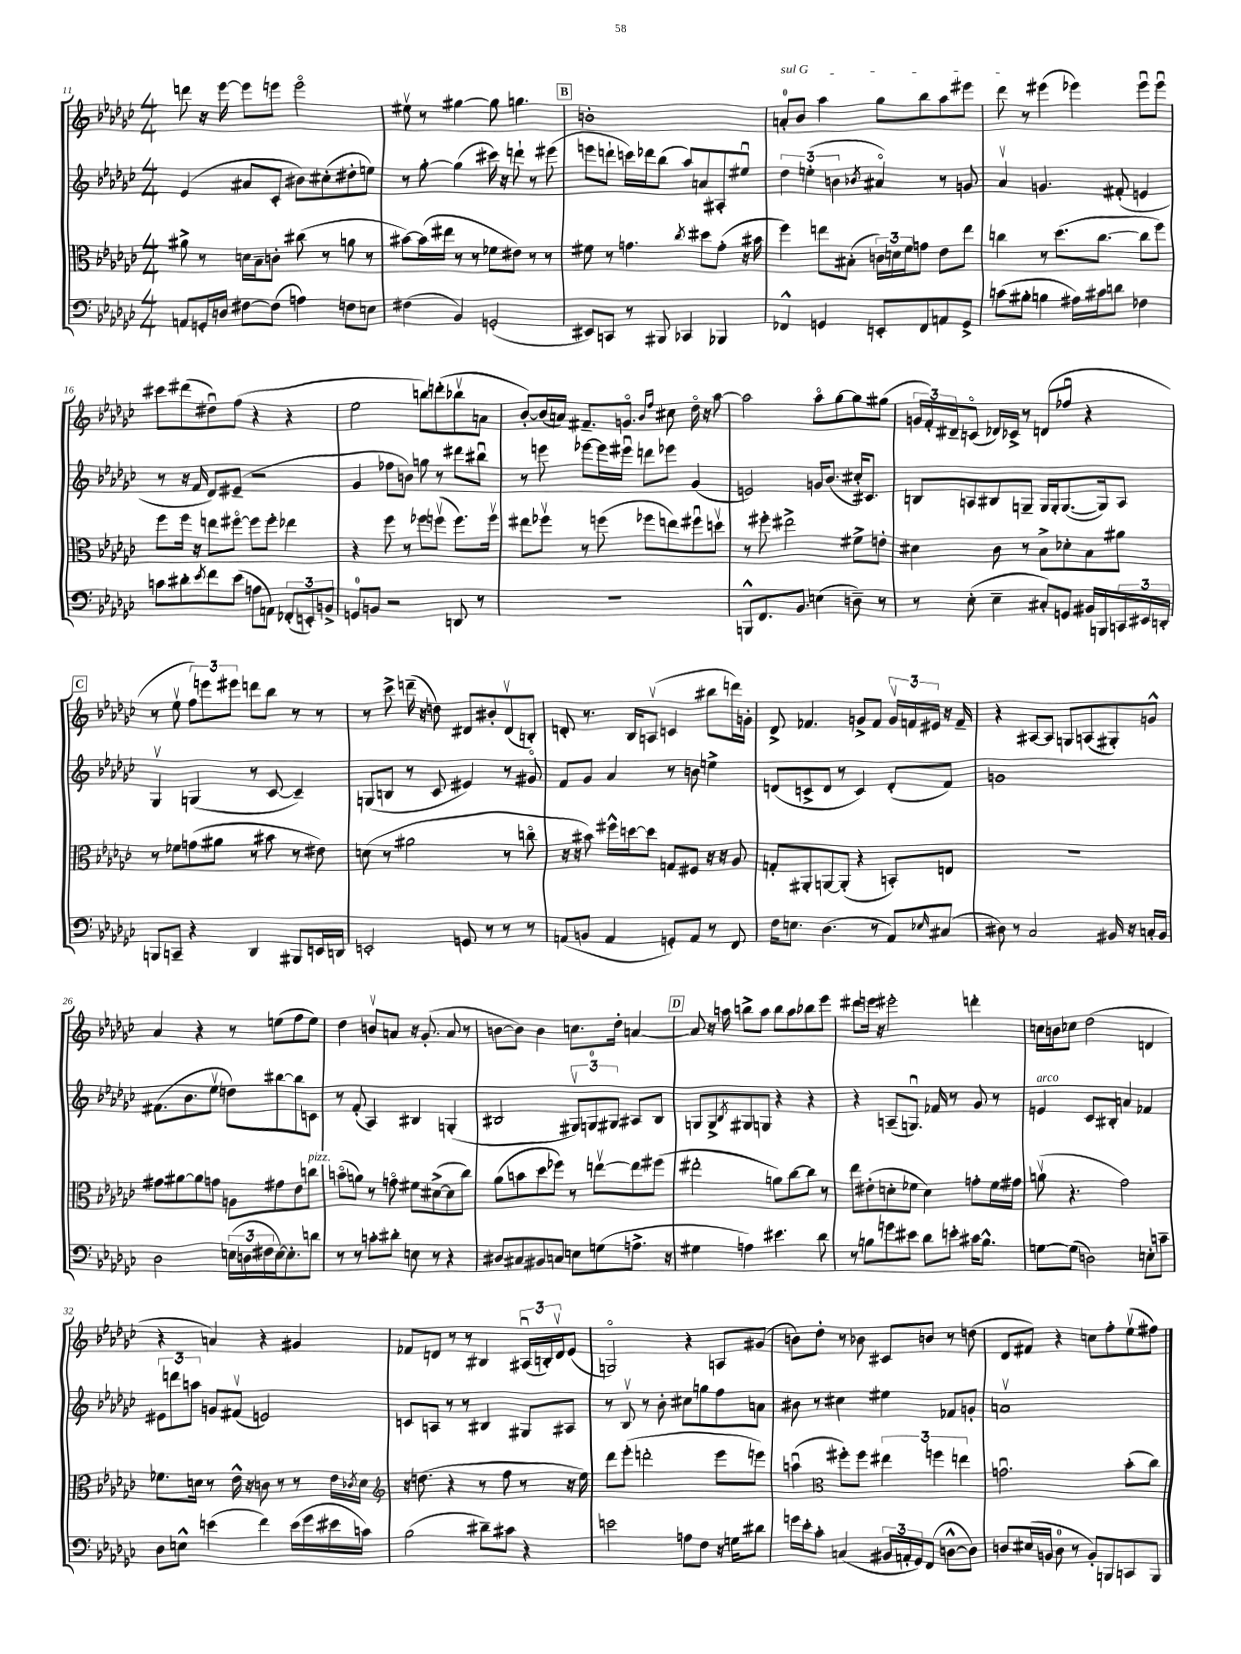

**kern	**kern	**kern	**kern
*part4	*part3	*part2	*part1
*staff4	*staff3	*staff2	*staff1
*clefF4	*clefC3	*clefG2	*clefG2
*k[b-e-a-d-g-c-]	*k[b-e-a-d-g-c-]	*k[b-e-a-d-g-c-]	*k[b-e-a-d-g-c-]
*M4/4	*M4/4	*M4/4	*M4/4
=11	=11	=11	=11
8AAn/L	8a#X^\	(4e-/	8dddn\
16GGn'/L	8r	.	16r
16Dn/JJ	.	.	[16eee-\
[8F#X\L	16dn\LL	8a#X/L	8eee-\L]
.	16B-~\J	.	.
(8F#\J]	8cn'\J	8c-'/J	8eeen\J
4An\)	(8cc#X\	8b#X\L)	2eee\
.	8r	(8cc#X'\	.
8Fn\L	8an\	8dd#X'\	.
8En\J	8r	8een\J)	.
=12	=12	=12	=12
(4F#X\	[8b#X\L)	8r	8ee#Xv\
.	(16b#\L]	[8gg-'\	8r
.	16ee#X\JJ	.	.
4BB-/)	8r	(4gg-\]	[4gg#X\
.	8r	.	.
(2GGn'/	8f-X\L	16ccc#X\)	8gg#\]
.	.	16r	.
.	8e#X\J)	8dddn`\	4.ggn\
.	8r	8r	.
.	8r	(8eee#X\	.
!!LO:REH:place=s1:t=B
=13	=13	=13	=13
8EE#X/L)	8f#X\	8eeen\L	1bn'
8CCn/J	8r	8dddn`\J	.
8r	4.gn\	16cccn\LL)	.
.	.	16ddd-X\J	.
8BBB#X/	.	(8bb-\J	.
4CC-X/	.	8aa-/L)	.
.	8qcc-/	.	.
.	8dd#X\L	8an/	.
4BBB-X/	(8g'\J	8A#X'/	.
.	16r	8ee#Xu/J	.
.	16b#X\	.	.
=14	=14	=14	=14
!	!	!	!LO:TX:a:i:t=sul G
4FF-X^^/	4ff\)	6dd-\	8an'/L
.	.	.	8b-/J
.	.	(6een'\	.
4GGn/	8een\L	.	4aa-\
.	.	6bn\	.
.	(8B#X'\J	.	.
.	.	8qb-X/	.
8EEn'/L	24cn\LL)	4a#X/)	8gg-\L
.	24dn\	.	.
.	24f\J	.	.
8FF-/	8gn\J	.	8bb-\
8AAn/	8e-\L	8r	8aa-\
8GG^/J	8ee\J	8gn/	8eee#X\J
=15	=15	=15	=15
(8cn\L	4ccn\	4a-v/	8ddd-\
8B#X'\J	.	.	8r
4Bn\	8r	4.gn/	(4eee#X\
.	(8.dd-\L	.	.
16A#X\LL)	.	.	4eee-X\)
16c#X\J	[8.cc\J	.	.
8dn\J	.	(8f#X'/	.
4F-X\	8cc\L]	4en/	8eee-u\L
.	8ff\J)	.	8eee-u\J
!!LO:LB:g=z
=16	=16	=16	=16
8cn\L	8ff\L	8r	8ccc#X\L
8d#X'\	16ff\Jk	16r	(8ddd#X\
.	16r	16f/	.
8qe-/	.	.	.
8f\	8een\L	8d-/L)	8dd#Xu\)
(8e-\J	[8ff#X\J	(8e#X~/J	(8ff\J
8An\L	8ff#\L]	2r	4r
8AAn\J)	8ff#'\J	.	.
(12FF-X'/L	4ee-X\	.	4r
12EEn'/)	.	.	.
12BBn^/J	.	.	.
=17	=17	=17	=17
8GGn/L	4r	4g-/	2ee-\
8BBn/J	.	.	.
2r	8ff\	8ff-X\L	.
.	8r	8bn\J)	.
.	8ff-X\L	8ggn\	8bbn\L)
.	(8ffnv\J	8r	(8dddn'\
8DDn/	8.ff\L)	8ddd#X\L	8bb-Xv\
8r	.	8bb#Xu\J	8an\J
.	16ffv\Jk	.	.
=18	=18	=18	=18
1r	8ee#X\L	8r	[8b-'/L)
.	8ff-Xv\J	8eeen\	(16b-/L]
.	.	.	16an/JJ)
.	8r	[8eee-X\L	8.f#X~/L
.	(8ffn\	16eee-\L]	.
.	.	16eee#Xu\JJ	8.gn/J
.	8ff-X\L	8dddn\L	.
.	.	.	16qqb-/LL
.	.	.	16qqff/JJ
.	8een\)	8eee-X\J	8cc#X\
.	8ff#Xu\	(4g-/	16dd-\
.	.	.	16r
.	8ddnv\J	.	[8aa-\
=19	=19	=19	=19
8BBBn^^/L	8r	2en/)	2aa-\]
8.FF/	8ff#X'\	.	.
.	2ee#X^\	.	.
8.BB-/J	.	.	.
(4En\	.	16gn/KL	8aa-\L
.	.	(8.b-/J	.
.	.	.	[8gg-\
8Dn~\)	8f#X^\L	16cc#X'/KL)	8gg-\]
.	.	8.c#X/J	.
8r	8en'\J	.	(8gg#X\J
=20	=20	=20	=20
8r	4d#X\	8Bn/L	24gn/LL
.	.	.	24f'/)
.	.	.	24d#X~/J
(8E-'\	.	8An/	(8cn/J
4E-~\	8c-\	8B#X/	16d-X/LL)
.	.	.	16c-X^/JJ
.	8r	8Gn~/J	8r
8C#X'/L)	8B-^\L	16G/LL	(8dn/L
.	.	16G'/J	.
8GGn/J	8d-X'\	([8.G/	8ff-Xu/J
16BB#X/LL	8B-\	.	4r
16BBBn/	.	16G/k])	.
24CCn/	8a#X\J	8A/J	.
24EE#X/	.	.	.
24DDn'/JJ	.	.	.
!!LO:LB:g=z
!!LO:REH:place=s1:t=C
=21	=21	=21	=21
8BBBn/L	8r	4G-v/	8r
8CCn~/J	8f-X\L	.	8ee-v\
4r	(8gn\	(4Gn/	12ff\L)
.	.	.	12eeen\
.	8a#X\J	.	.
.	.	.	12eee#X\J
4DD-/	8r	8r	8dddn\L
.	8b#X\	[8c-/	8bb-\J
8BBB#X/L	8r	4c-~/])	8r
16EEn/L	8e#X\)	.	8r
16DDn/JJ	.	.	.
=22	=22	=22	=22
2EEn'/	(8dn\	(8Gn/L	8r
.	8r	8Bn/J	8ccc-^\
.	2a#X\	8r	(16dddn~\
.	.	.	16r
.	.	8c-/	8ddn\)
8GGn/	.	4e#X/)	8d#X/L
8r	.	.	8b#X'/
8r	8r	8r	(8d#v/
8r	8ccn\	8g#X/	8Bn'/J)
=23	=23	=23	=23
(8AAn/L	16r	8f/L	8dn'/
.	16r	.	.
8BBn/J	8b#X\)	8g-/J	8.r
4AA/	16ff#X^^\LL	4a-/	.
.	[16ddn\J	.	16B-/KL
.	8dd\J]	.	(8Anv/J
8GGn'/L)	8Gn/L	8r	4cn/
8AA/J	8F#X/J	8bn\	.
8r	16r	4een^\	8bb#X\L
.	16r	.	.
8FF/	8A-/	.	16dddn\L)
.	.	.	16gn'\JJ
=24	=24	=24	=24
16F\KL	8Gn'/L	(8dn/L	8d-^/
8.En\J	.	.	.
.	8AA#X'/	8cn^/	4.f-X/
(4.D-\	[8AAn/	8d/J	.
.	(8AA'/J]	8r	.
.	4r	4c/)	8gn^/L
8r	.	.	8f-/J
8AA-/L)	8BBn'/L)	(8d'/L	24gv/LL
.	.	.	24fn/
.	.	.	24e#X/JJ
16qqE-X/	.	.	.
(8C#X/J	8En/J	8f/J)	16r
.	.	.	16f~/
=25	=25	=25	=25
8D#X\)	1r	1gn	4r
8r	.	.	.
2C-/	.	.	[8A#X/L
.	.	.	8A#/J]
.	.	.	8Gn/L
.	.	.	(8An/
16BB#X/	.	.	8G#X'/)
16r	.	.	.
16Cn'/LL	.	.	8gn^^/J
16BB#/JJ	.	.	.
!!LO:LB:g=z
=26	=26	=26	=26
2D-\	8g#X\L	(8.f#X\L	4a-/
.	[8a#X\	.	.
.	.	8.b-\	.
.	8a#\]	.	4r
.	8gn\J	8ee-v\J	.
(24En\LL	8An\L	8ddn\L)	8r
24Dn\	.	.	.
24F#X\	.	.	.
[16E\J)	8g#X\	[8bb#X\	(8een\L
8.E'\]	.	.	.
.	8e-\	8bb#\]	8ff\
!	!LO:TX:a:i:t=pizz.	!	!
8dn\J	8ccn\J	8cn\J	8ee\J)
=27	=27	=27	=27
8r	(8bn\L	8r	4dd-\
8r	8an\J)	(8f'/	.
8cn'\L	8r	4A-/)	8bnv/L
8d#X'\J	8gn\	.	8an/J
8En\	8f#X\L	4B#X/	16r
.	.	.	(8.g-'/
8r	([8d#X^\	.	.
4r	8d#\]	(4Gn'/	8a/
.	8cc-\J)	.	8r
=28	=28	=28	=28
8D#X/L	(8a-\L	2B#X/	[8bn\L
8C#X/	8bn\	.	8b\J])
8BB#X/	8dd-\	.	4b\
8Cn/J	8ff-X\J)	.	.
8En\L	8r	12G#Xv/L)	8.ccn\L
.	.	12Gn/	.
(8Gn\	[8eenv\L	.	.
.	.	12G#X/J	.
.	.	.	16dd-'\Jk
8.An^\J	8ee\]	8A#X/L	[4an/
.	(8ff#X\J	8B#/J	.
16r	.	.	.
!!LO:REH:place=s1:t=D
=29	=29	=29	=29
4G#X\	2ee#X'\	8Gn/L	8a/]
.	.	8G^/	16r
.	.	.	16aan\
.	.	8qB-/	.
4An\)	.	8G#X/	8bbn^\L
.	.	8Gn/J	8aa\J
4.e#X\	8an\L)	4r	8bb\L
.	[8cc-\	.	8aa\
.	8cc-\J]	4r	8bb-X\
8d-\	8r	.	8eee-\J
=30	=30	=30	=30
8r	8ee-\L	4r	8ddd#X\L
8Bn\L	(8e#X'\	.	16eeen\Jk
.	.	.	16r
8gn\	8dn'\	(8An~/L	2eee#X'\
8e#X\J	8f-X\J	8.Gnu/J)	.
8d-\L	4d\)	.	.
.	.	16f-X/	.
8en'\J	.	8r	.
16c#X\KL	8gn'\L	8g-/	4dddn'\
8.B^^\J	.	.	.
.	16f-\L	8r	.
.	16g#X\JJ	.	.
=31	=31	=31	=31
!	!	!LO:TX:a:i:t=arco	!
[8Gn\L	(8anv\	4en/	16ccn\LL
.	.	.	16bn\J
(8G\J]	4.r	.	8cc-X\J
2Dn\)	.	8c-/L	(2dd-\
.	.	8B#X'/J	.
.	2g-\)	4an/	.
8En'\L	.	4f-X/	4dn/
8cn~\J	.	.	.
!!LO:LB:g=z
=32	=32	=32	=32
8D-\L	8.f-X\L	12e#X\L	4r
.	.	12dddn\	.
8En^^\J	.	.	.
.	.	12aan\J	.
.	16dn\Jk	.	.
(4en\	8r	8gn/L	4an/)
.	16e-^^\	(8f#Xv/J	.
.	16r	.	.
4f\)	8cn\	2en/)	4r
.	8r	.	.
(16e\LL	8r	.	4g#X/
16g-\	.	.	.
16e#X\	16e-\LL	.	.
.	8qc-X/	.	.
16cn\JJ)	16d\JJ	.	.
=33	=33	=33	=33
*	*clefG2	*	*
(2B-\	16r	8cn/L	8f-X/L
.	(8.ddn\	.	.
.	.	8An/J	8dn/J
.	4r	8r	8r
.	.	8r	8r
8d#X~\L)	8r	4B#X/	4B#X/
8c#X\J	8ff\	.	.
4r	8r	8G#X/L	(24A#Xu/LL
.	.	.	24Bn'/)
.	.	.	24dv/J
.	16r	8A#X/J	(8e-/J
.	16ee-\)	.	.
=34	=34	=34	=34
2en\	8ddd-\L	8r	2Gn/)
.	(8eee-'\J	8B-v/	.
.	2dddn'\	8r	.
.	.	8b-'\	.
8An\L	.	8cc#X\L	4r
8F\J	.	8ggn\	.
16r	8eee-\L	8ff\	8An/L
16Gn\KL	.	.	.
8d#X\J	8eeen\J)	8an\J	(8g#X/J
=35	=35	=35	=35
16gn\LL	(4aanu\	8b#X\	8bn\L)
16e-'\J	.	.	.
8c-'\J	.	8r	8dd-'\J
*	*clefC3	*	*
(4Cn/	8ff#X'\L)	4cc#X\	8r
.	8ff#\J	.	8b-X\
24BB#X/LL	6ee#X\	4ee#X\	8c#X/L
24AAn'/	.	.	.
24GG-/J)	.	.	.
(8FF/J	.	.	8bn/J
.	6ffn\	.	.
[8Dn^^\L	.	8f-X/L	8r
.	6een\	.	.
8D\J])	.	8gn'/J	(8ddn\
=36	=36	=36	=36
8Dn/L	2.gnu\	1anv	8d-/L
(16E#X/L	.	.	8f#X/J)
16BBn/JJ	.	.	.
8D\	.	.	4r
8r	.	.	.
8BB'/L)	.	.	8ccn\L
8BBBn/	.	.	8ff'\
8CCn/	(8b-'\L	.	(8ee-v\
8BBB/J	8cc-\J)	.	8ff#X\J)
==	==	==	==
*-	*-	*-	*-
